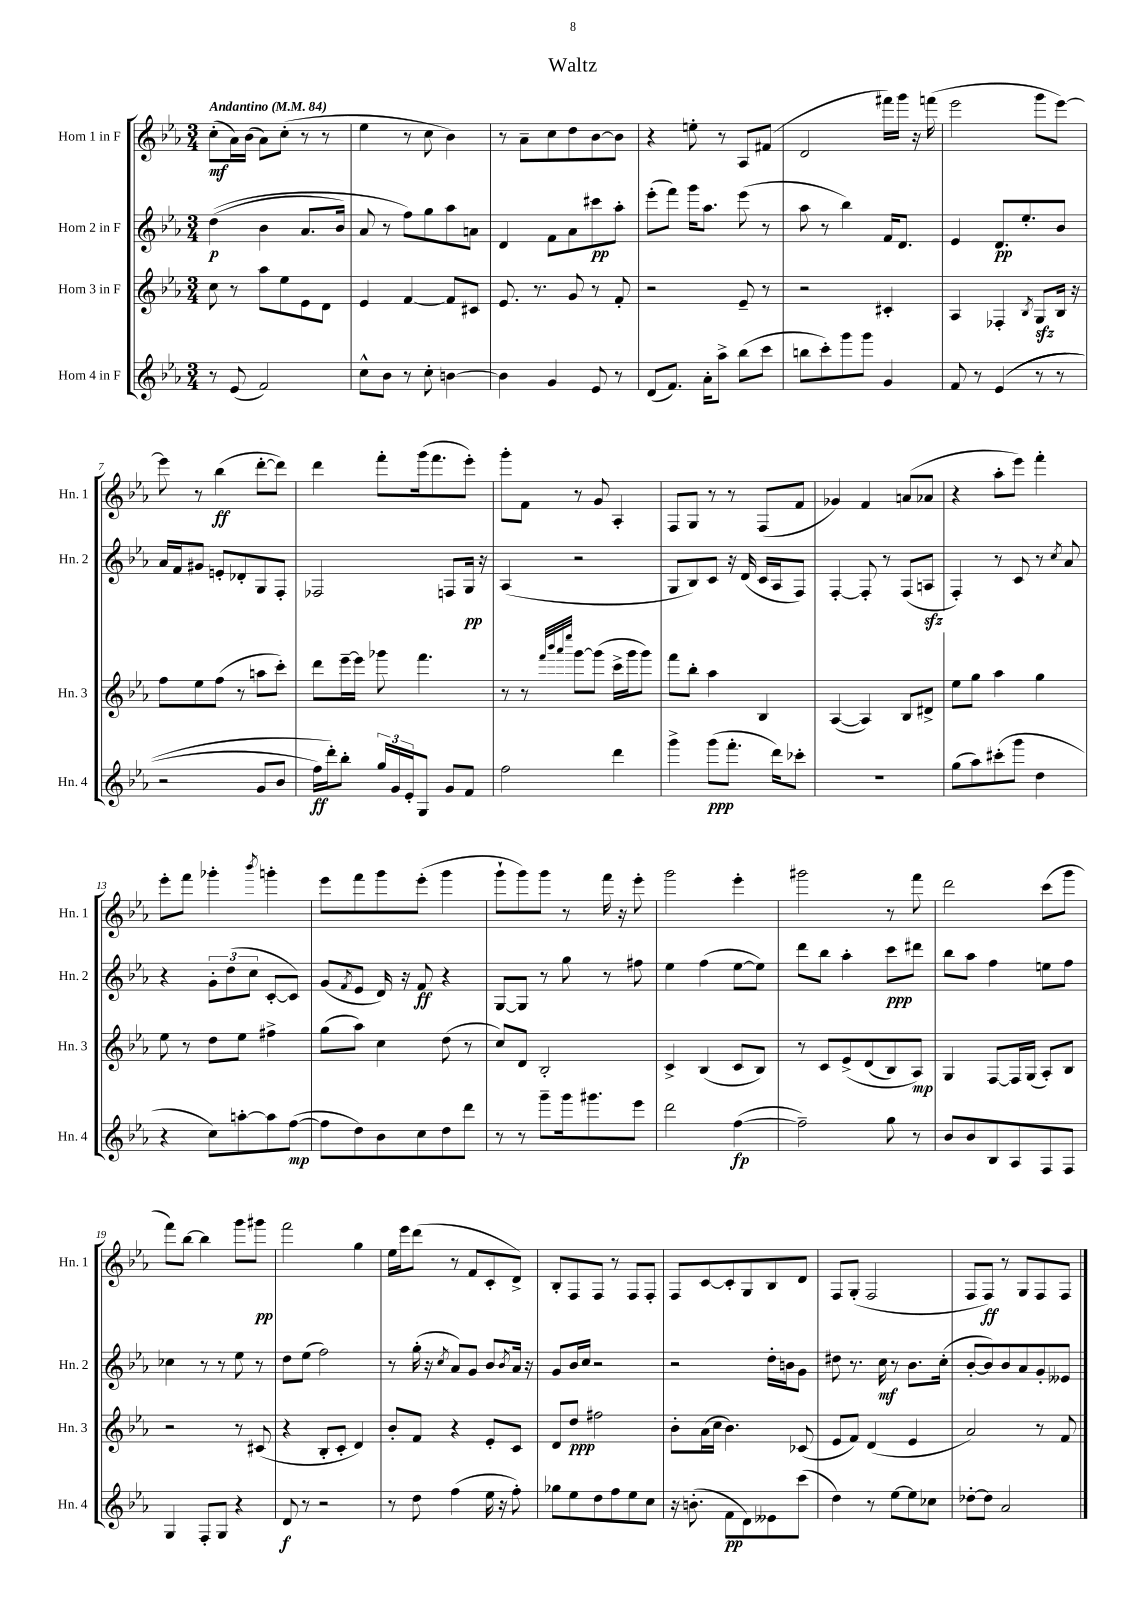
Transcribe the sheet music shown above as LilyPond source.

\header { title = "Waltz" }
<<
\new StaffGroup <<
\new Staff = "s0" \with { instrumentName = "Horn 1 in F" shortInstrumentName = "Hn. 1" } {
    \clef treble \key ees \major \numericTimeSignature \time 3/4 \tempo "Andantino" 4 = 84
    c''8-.\mf( aes'16) bes'16( aes'8) c''8-.( r8 r8 |
    ees''4 r8 c''8 bes'4) |
    r8 aes'8-- c''8 d''8 bes'8~ bes'8 |
    r4 e''8-. r8 aes8 fis'8( |
    d'2 fis'''16) g'''16 r16 f'''16( |
    ees'''2 g'''8 ees'''8~) |
    ees'''8 r8 bes''4\ff( d'''8~-. d'''8) |
    d'''4 f'''8-. g'''16( f'''8. ees'''8-.) |
    g'''8-. f'8 r8 g'8 aes4-. |
    f8 g8 r8 r8 f8( f'8 |
    ges'4) f'4 a'8( aes'8 |
    r4 aes''8-. ees'''8) f'''4-. |
    ees'''8-. f'''8 ges'''4-. \acciaccatura { bes'''8 } g'''4-. |
    ees'''8 f'''8 g'''8 ees'''8-.( g'''4 |
    g'''8-! g'''8) g'''8 r8 f'''16 r16 ees'''8-. |
    g'''2 ees'''4-. |
    gis'''2 r8 f'''8 |
    d'''2 c'''8( g'''8 |
    f'''8) bes''8~ bes''4 g'''8 gis'''8\pp |
    f'''2 g''4 |
    ees''16 ees'''16 d'''8( r8 f'8 c'8-. d'8->) |
    bes8-. f8 f8 r8 f8 f8-. |
    f8 c'8~ c'8-. g8 bes8 d'8 |
    f8 g8-.( f2 |
    f8 f8\ff) r8 g8 f8 f8 \bar "|." |
}
\new Staff = "s1" \with { instrumentName = "Horn 2 in F" shortInstrumentName = "Hn. 2" } {
    \clef treble \key ees \major \numericTimeSignature \time 3/4
    d''4\p(\( bes'4 aes'8. bes'16) |
    aes'8 r8 f''8\) g''8 aes''8 a'8 |
    d'4 f'8 aes'8 cis'''8\pp aes''8-. |
    ees'''8-.( f'''8) g'''16 aes''8. ees'''8( r8 |
    aes''8 r8 bes''4) f'16 d'8. |
    ees'4 d'8.\pp ees''8.-. bes'8 |
    aes'16 f'16 gis'8 e'8-. des'8-. g8 f8-. |
    fes2 f8 g16\pp r16 |
    aes4( r2 |
    g8 bes8) c'8 r16 d'16( c'16 aes16 f8) |
    f4~-. f8-. r8 f8( a8\sfz |
    f4-.) r8 c'8 r8 \acciaccatura { c''8 } aes'8 |
    r4 \tuplet 3/2 { g'8-. d''8( c''8 } c'8~-. c'8) |
    g'8( \acciaccatura { f'8 } ees'8 d'16) r16 f'8\ff r4 |
    g8~ g8 r8 g''8 r8 fis''8 |
    ees''4 f''4( ees''8~ ees''8) |
    d'''8 bes''8 aes''4-. c'''8\ppp dis'''8 |
    bes''8 aes''8 f''4 e''8 f''8 |
    ces''4 r8 r8 ees''8 r8 |
    d''8 ees''8( f''2) |
    r8 g''16-.( r16 \acciaccatura { c''8 } aes'8) g'8 bes'8 \acciaccatura { bes'8 } aes'16 r16 |
    g'8 bes'16 c''16 r2 |
    r2 d''16-. b'16 g'8 |
    dis''8 r8. c''16\mf r8 bes'8. c''16-.( |
    bes'8~-. bes'8) bes'8 aes'8 g'8-. eeses'8 \bar "|." |
}
\new Staff = "s2" \with { instrumentName = "Horn 3 in F" shortInstrumentName = "Hn. 3" } {
    \clef treble \key ees \major \numericTimeSignature \time 3/4
    c''8 r8 aes''8 ees''8 ees'8 d'8 |
    ees'4 f'4~ f'8 cis'8 |
    ees'8. r8. g'8 r8 f'8-. |
    r2 ees'8-- r8 |
    r2 cis'4-. |
    aes4 fes4-. \acciaccatura { bes8 } g8\sfz bes16 r16 |
    f''8 ees''8 f''8( r8 a''8 c'''8-.) |
    d'''8 ees'''16~-- ees'''16 ges'''8 f'''4. |
    r8 r8 \grace { f'''32 bes'''32 aes'''32 ees''''32 } g'''8~ g'''8( c'''16-> g'''16 g'''8) |
    f'''8 bes''8-. aes''4 bes4 |
    aes4~( aes4) bes8 dis'8-> |
    ees''8 g''8 aes''4 g''4 |
    ees''8 r8 d''8 ees''8 fis''4-> |
    g''8( aes''8) c''4 d''8( r8 |
    c''8) d'8 bes2-. |
    c'4-> bes4( c'8 bes8) |
    r8 c'8 ees'8->\( d'8( bes8) aes8\mp\) |
    g4 f8~ f16 g16( aes8-.) bes8 |
    r2 r8 cis'8( |
    r4 bes8-. c'8-. d'4) |
    bes'8-. f'8 r4 ees'8-. c'8 |
    d'8 d''8\ppp fis''2 |
    bes'8-. aes'16( c''16 bes'4.) ces'8( |
    ees'8 f'8) d'4( ees'4 |
    aes'2) r8 f'8 \bar "|." |
}
\new Staff = "s3" \with { instrumentName = "Horn 4 in F" shortInstrumentName = "Hn. 4" } {
    \clef treble \key ees \major \numericTimeSignature \time 3/4
    r8 ees'8( f'2) |
    c''8-^ bes'8 r8 c''8-. b'4~ |
    b'4 g'4 ees'8 r8 |
    d'8( f'8.) aes'16-. aes''8-> bes''8( c'''8 |
    b''8 c'''8-.) g'''8 g'''8 g'4 |
    f'8 r8 ees'4(\( r8 r8 |
    r2 g'8 bes'8 |
    f''16\ff) d'''16-.\) bes''8-. \tuplet 3/2 { g''16 g'16 ees'16-. } g8 g'8 f'8 |
    f''2 d'''4 |
    g'''4-> g'''8\ppp( f'''8.-. d'''16) ces'''8-. |
    R2. |
    g''8( aes''8) cis'''8-.( g'''8 d''4 |
    r4 c''8) a''8~-. a''8 f''8~\mp( |
    f''8 d''8) bes'8 c''8 d''8 d'''8 |
    r8 r8 g'''8-- g'''16 gis'''8. ees'''8 |
    d'''2 f''4~\fp( |
    f''2--) g''8 r8 |
    bes'8 bes'8 bes8 aes8 f8 f8 |
    g4 f8-. g8 r4 |
    d'8\f r8 r2 |
    r8 d''8 f''4( ees''16 r16 f''8-.) |
    ges''8 ees''8 d''8 f''8 ees''8 c''8 |
    r16 b'8.-.( f'8\pp d'8) eeses'8 c'''8( |
    d''4) r8 ees''8~ ees''8 ces''8 |
    des''8~-. des''8 aes'2 \bar "|." |
}
>>
>>
